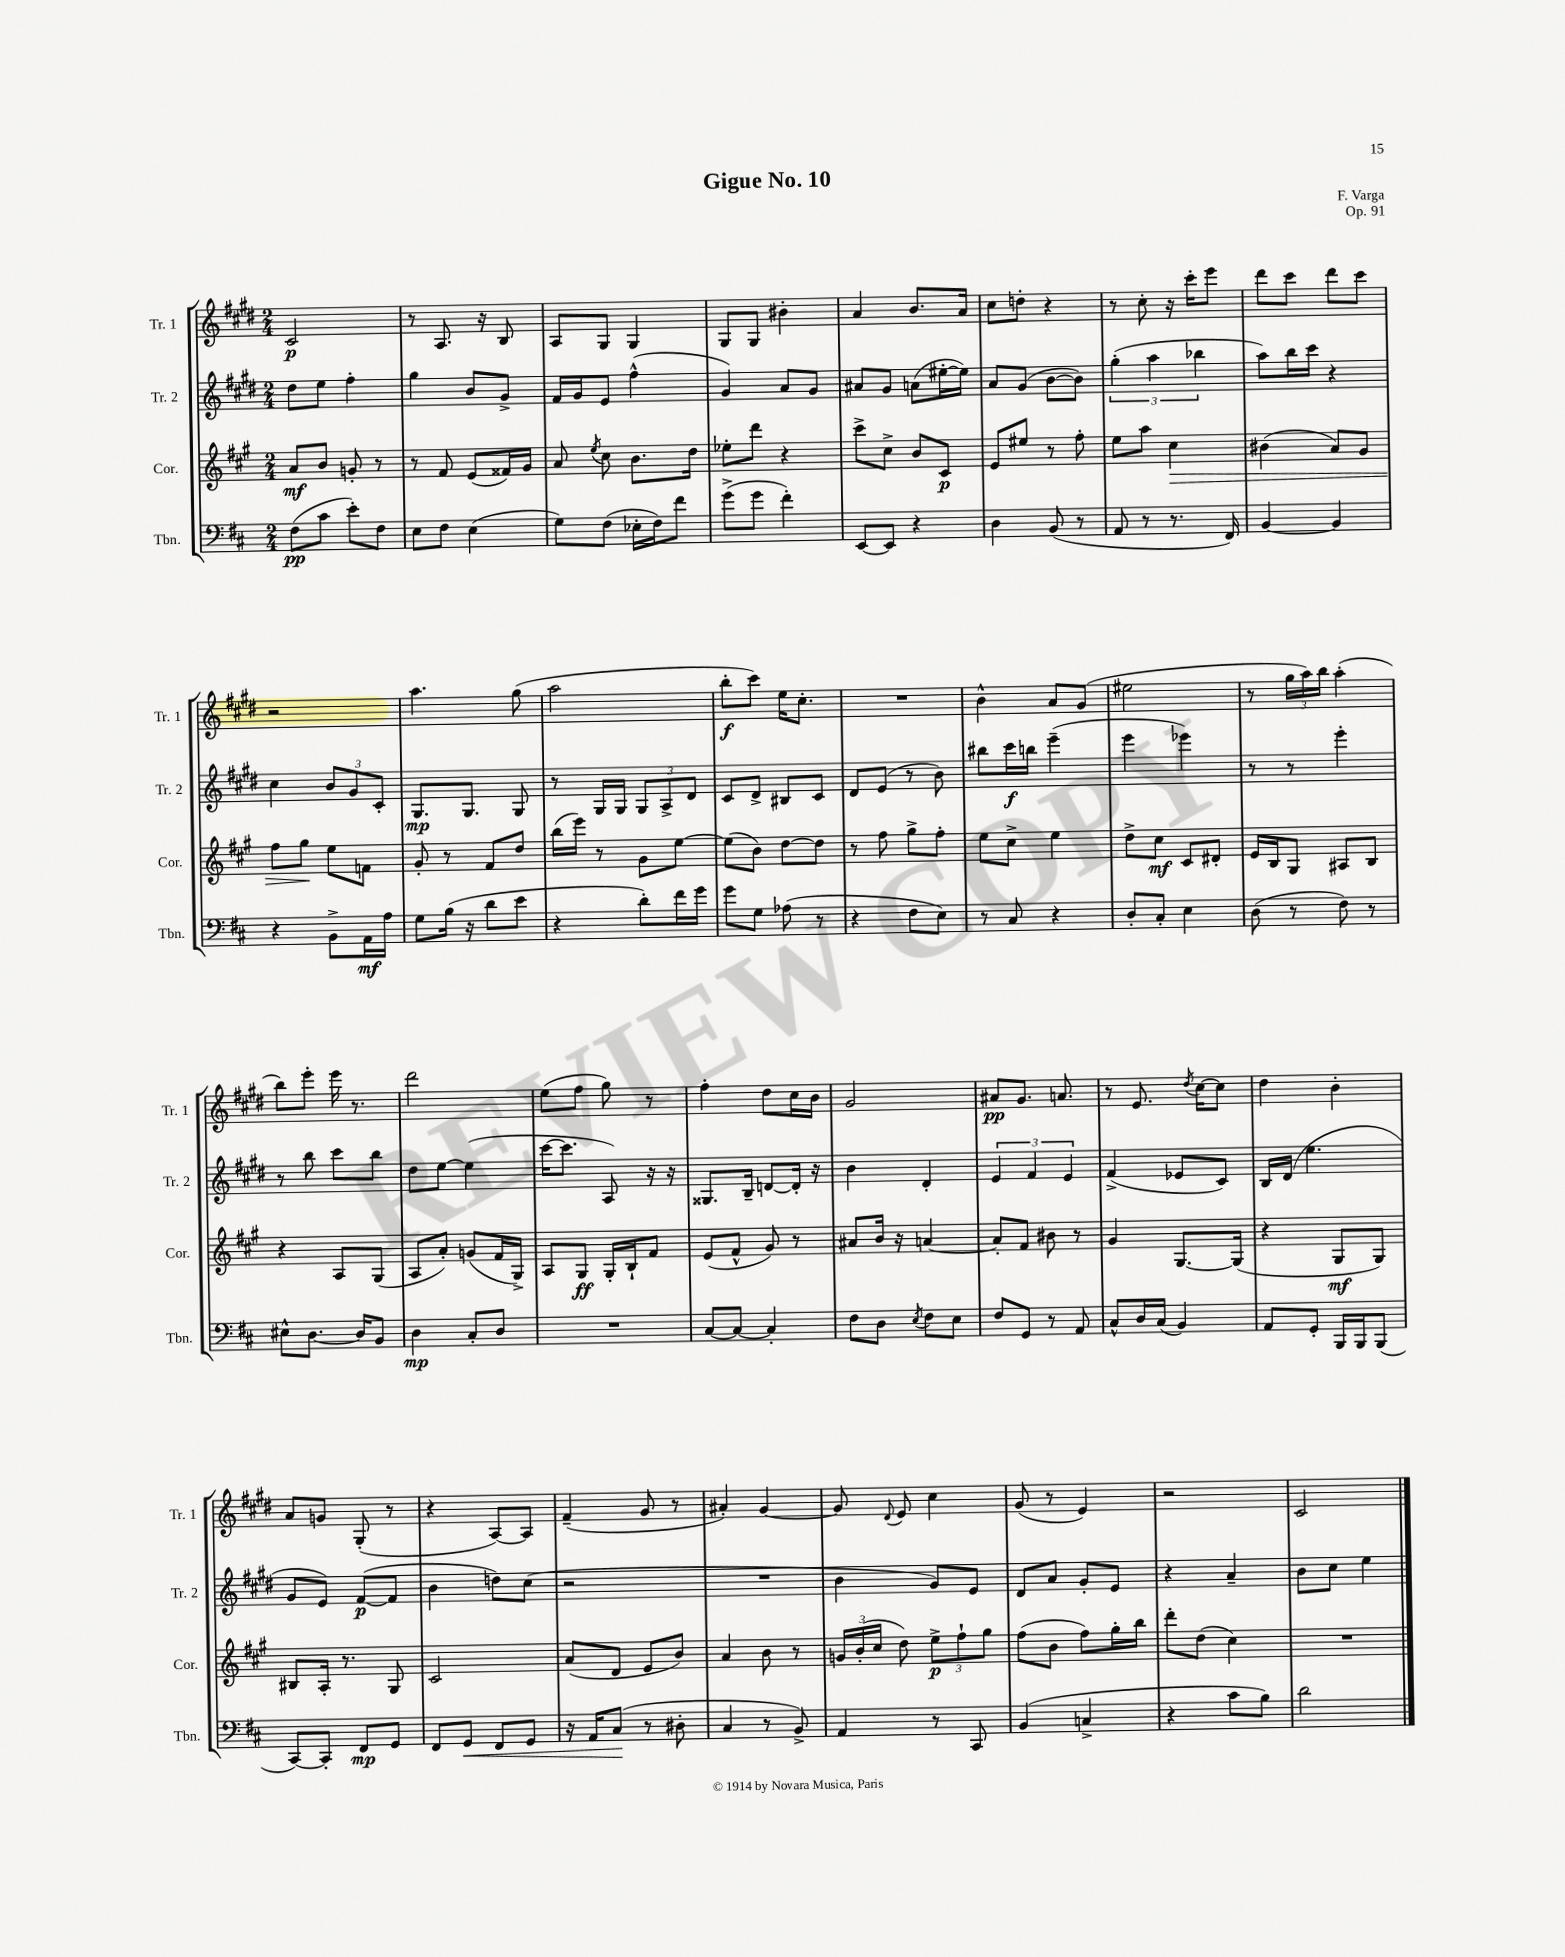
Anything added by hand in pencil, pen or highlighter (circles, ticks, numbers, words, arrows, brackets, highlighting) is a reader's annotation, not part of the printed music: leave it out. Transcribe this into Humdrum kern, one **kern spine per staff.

**kern	**kern	**kern	**kern
*staff4	*staff3	*staff2	*staff1
*clefF4	*clefG2	*clefG2	*clefG2
*k[f#c#]	*k[f#c#g#]	*k[f#c#g#d#]	*k[f#c#g#d#]
*M2/4	*M2/4	*M2/4	*M2/4
(8F#\L	8a/L	8dd#\L	2c#/
8c#\J	8b/J	8ee\J	.
8e'\L)	8g'/	4ff#'\	.
8F#\J	8r	.	.
=	=	=	=
8E\L	8r	4gg#\	8r
8F#\J	8f#/	.	8.A/
(4E\	(8e/L	8b/L	.
.	.	.	16r
.	16f##/L)	8g#^/J	8B/
.	16g#/JJ	.	.
=	=	=	=
8G\L)	8a/	16f#/LL	8A/L
.	.	16g#/J	.
.	8qee/	.	.
(8F#\J	8cc#\	8e/J	8G#/J
16E-'\LL	8.b\L	(4ff#^^\	4G#/
16F#\J)	.	.	.
8f#\J	.	.	.
.	16dd\Jk	.	.
=	=	=	=
(8g^\L	8ee-'\L	4g#/)	8G#/L
8g\J	8ddd\J	.	8G#/J
4f#'\)	4r	8a/L	4b#'\
.	.	8g#/J	.
=	=	=	=
[8EE/L	8ccc#^\L	8a#/L	4a/
8EE/]J	8cc#^\J	8g#/J	.
4r	8b/L	(8a\L	8.b/L
.	8c#/J	[16ee#'\L	.
.	.	16ee#\]JJ)	16a/Jk
=	=	=	=
4D\	8e/L	8a/L	8cc#\L
.	8ee#/J	(8g#/J	8dd'\J
(8BB/	8r	[8b\L	4r
8r	8ff#'\	8b\]J)	.
=	=	=	=
8AA/	8ee\L	(6gg#'\	8r
8r	8aa\J	.	8cc#'\
.	.	6aa\	.
8.r	4cc#\	.	16r
.	.	.	16ccc#'\LK
.	.	6bb-\	.
.	.	.	8eee\J
16FF#/)	.	.	.
=	=	=	=
[4BB/	(4b#\	8aa\L)	8ddd#\L
.	.	16bb\L	8ccc#\J
.	.	16ccc#\JJ	.
4BB/]	8a/L)	4r	8ddd#\L
.	8g#/J	.	8ccc#\J
=	=	=	=
4r	8ff#\L	4cc#\	2r
.	8gg#\J	.	.
8BB^\L	8ee\L	12b/L	.
.	.	12g#/	.
16AA\L	8f\J	.	.
.	.	12c#'/J	.
16A\JJ	.	.	.
=	=	=	=
8G\L	8g#'/	8.G#/L	4.aa\
(16B\Jk	8r	.	.
16r	.	8.G#/J	.
8d\L	8f#/L	.	.
8e\J	8dd/J	8G#/	(8gg#\
=	=	=	=
4r	(16bb\LL	8r	2aa\
.	16eee\JJ)	.	.
.	8r	16G#/LL	.
.	.	16G#/JJ	.
8d'\L)	8g#\L	12G#/L	.
.	.	12A^/	.
16f#\L	[8ee\J	.	.
.	.	12d#/J	.
16g\JJ	.	.	.
=	=	=	=
8g\L	(8ee\]L	8c#/L	8bb'\L
8G\J	8b\J)	8d#^/J	8ccc#\J)
(8A-\	[8dd\L	8B#/L	16ee\LK
.	.	.	8.cc#'\J
8r	8dd\]J	8c#/J	.
=	=	=	=
4r	8r	8d#/L	2r
.	8ff#\	(8e/J	.
8F#\L	8gg#^\L	8r	.
8E\J)	8ff#'\J	8b\)	.
=	=	=	=
8r	8ee\L	8bb#\L	4b^^\
8C#/	8cc#^\J	16ccc#\L	.
.	.	16bb\JJ	.
4r	4ee\	(4eee~\	8a/L
.	.	.	(8g#/J
=	=	=	=
8D'/L	8dd^\L	4eee\	2ee#\
8C#'/J	8cc#\J	.	.
4E\	8c#/L	4eee-\)	.
.	8d#'/J	.	.
=	=	=	=
(8D\	16e/LL	8r	8r
.	16B/J	.	.
8r	8G#/J	8r	24gg#\LL
.	.	.	24aa\)
.	.	.	24bb\JJ
8F#\)	8A#/L	4eee'\	(4aa'\
8r	8B/J	.	.
=	=	=	=
8E#^^\L	4r	8r	8bb\L)
[8.D\J	.	8bb\	8eee'\J
.	8A/L	8ccc#\L	16eee\
16D/]LK	.	.	8.r
8BB/J	(8G#/J	8bb\J	.
=	=	=	=
4D\	8A/L	8dd#\L	2ddd#\
.	8a'/J)	[8ee\J	.
8C#'/L	(8g/L	(4ee\]	.
8D/J	16f#/L	.	.
.	16G#^/JJ)	.	.
=	=	=	=
2r	8A/L	[16ccc#\LK	(8ee\L
.	.	8.ccc#\]J	.
.	8G#/J	.	8ff#\J
.	16G#'/LL	8A/)	8gg#\)
.	16B`/J	.	.
.	8f#/J	16r	8r
.	.	16r	.
=	=	=	=
[8C#/L	(8e/L	8.G##/L	4ff#'\
8C#/_J	8f#^^/J	.	.
.	.	16B~/Jk	.
4C#'/]	8g#/)	[8d/L	8dd#\L
.	8r	16d'/]Jk	16cc#\L
.	.	16r	16b\JJ
=	=	=	=
8F#\L	8a#/L	4b\	2g#/
8D\J	16b/Jk	.	.
.	16r	.	.
8qE/	.	.	.
8F#\L	[4a/	4d#'/	.
8E\J	.	.	.
=	=	=	=
8F#/L	8a'/]L	6e/	8a#/L
8GG/J	8f#/J	.	8.g#/J
.	.	6f#/	.
8r	8b#\	.	.
.	.	.	8.a/
.	.	6e/	.
8AA/	8r	.	.
=	=	=	=
8C#^^/L	4g#/	(4f#^/	8r
16D/L	.	.	8.e/
(16C#/JJ	.	.	.
4BB/)	[8.G#/L	8e-/L	.
.	.	.	8qdd#/
.	.	.	[16cc#\LK
.	.	8c#/J)	8cc#\]J
.	(16G#/]Jk	.	.
=	=	=	=
8AA/L	4r	16B/LL	4dd#\
.	.	(16d#/JJ	.
8GG'/J	.	4.ee\	.
16BBB/LL	8G#/L	.	4b'\
16BBB/J	.	.	.
(8BBB/J	8G#/J)	.	.
=	=	=	=
[8CC#/L)	8B#/L	8g#/L	8a/L
8CC#'/]J	16A'/Jk	8e/J)	8g/J
.	8.r	.	.
8FF#/L	.	([8f#/L	(8G#'/
8GG/J	8G#/	8f#/]J	8r
=	=	=	=
8FF#/L	2c#/	4b\	4r
8GG/J	.	.	.
8FF#/L	.	8dd\L)	[8A/L)
8GG/J	.	(8cc#\J	8A/]J
=	=	=	=
16r	(8a/L	2r	(4f#~/
16AA/LK	.	.	.
(8C#/J	8d/J	.	.
8r	8e/L	.	8g#/
8D#'\	8b/J)	.	8r
=	=	=	=
4C#/	4a/	2r	4a#'/)
8r	8b\	.	[4g#/
8BB^/)	8r	.	.
=	=	=	=
4AA/	24g/LL	4b\	8g#/]
.	(24b'/	.	.
.	24cc#/JJ	.	.
.	.	.	8qqd#/
.	8dd\)	.	8e/
8r	12ee^\L	8g#/L)	4cc#\
.	12ff#`\	.	.
8CC#/	.	8e/J	.
.	12gg#\J	.	.
=	=	=	=
(4BB/	(8ff#\L	8d#/L	(8g#/
.	8b\J	8a/J	8r
4C^/	8ff#\L)	8g#'/L	4e/)
.	16gg#'\L	8e/J	.
.	16bb\JJ	.	.
=	=	=	=
4r	8ddd'\L	4r	2r
.	(8dd\J	.	.
8c#\L	4cc#\)	4a~/	.
8B\J)	.	.	.
=	=	=	=
2d\	2r	8b\L	2c#/
.	.	8cc#\J	.
.	.	4ee\	.
==	==	==	==
*-	*-	*-	*-
